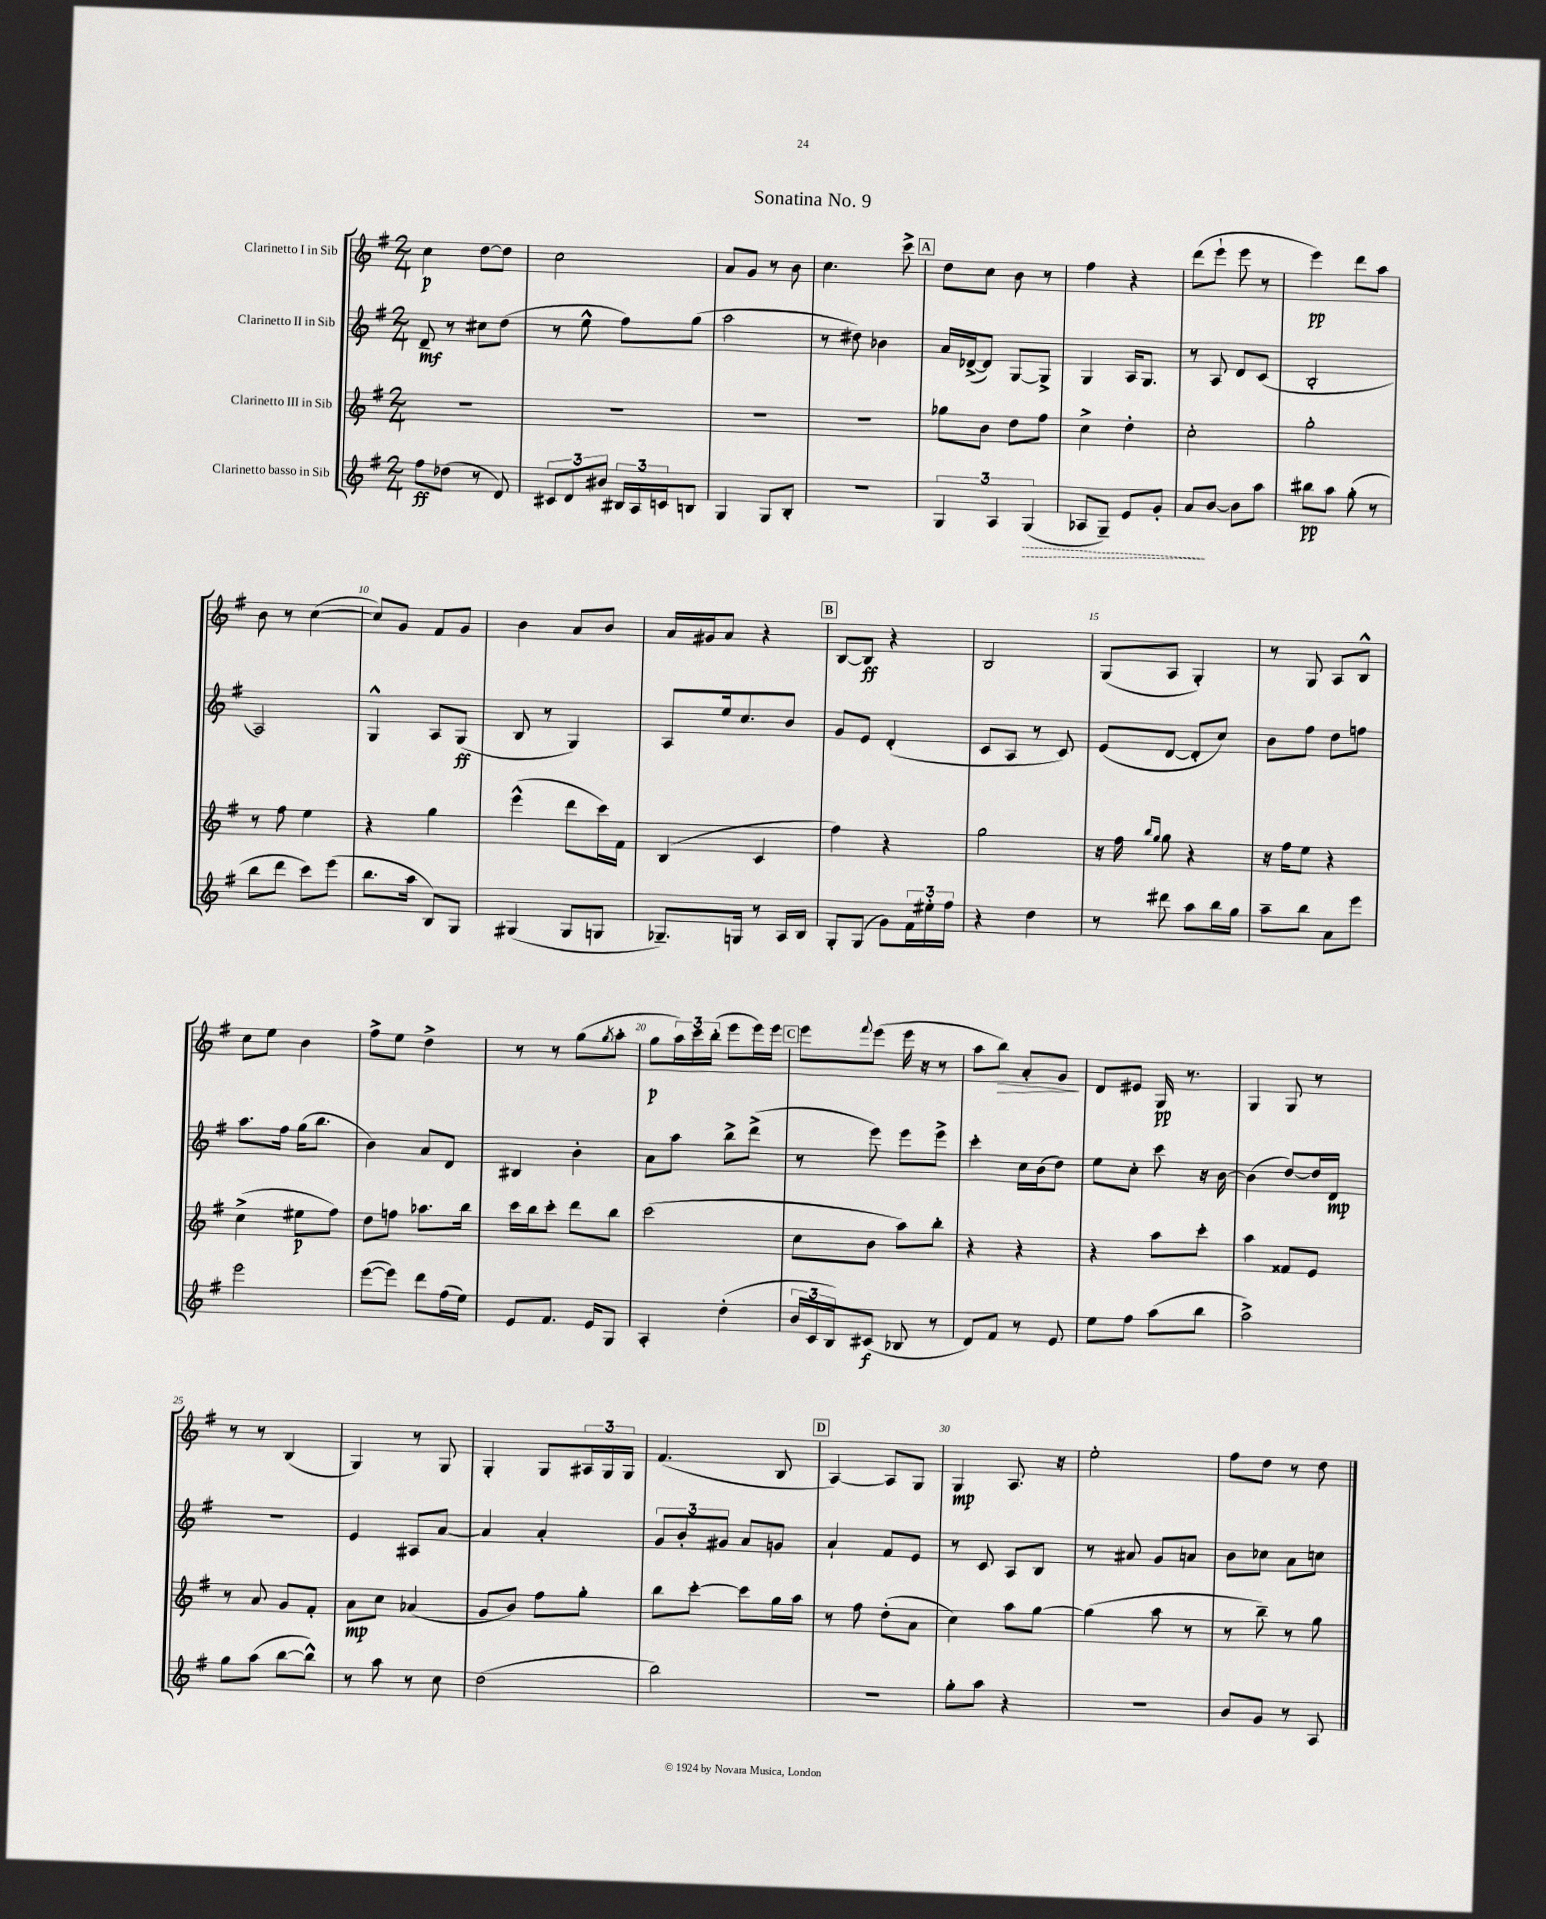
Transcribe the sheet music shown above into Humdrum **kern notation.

**kern	**kern	**kern	**kern
*staff4	*staff3	*staff2	*staff1
*clefG2	*clefG2	*clefG2	*clefG2
*k[f#]	*k[f#]	*k[f#]	*k[f#]
*M2/4	*M2/4	*M2/4	*M2/4
8ff#	2r	8d~	4cc
(8dd-	.	8r	.
8r	.	8cc#	[8dd
8d)	.	(8dd	8dd]
=	=	=	=
12c#	2r	8r	2cc
12d	.	.	.
.	.	8ee^^	.
12b#	.	.	.
24B#	.	8ff#)	.
24A	.	.	.
24c	.	.	.
8B	.	(8gg	.
=	=	=	=
4G	2r	2aa	8a
.	.	.	8g
8G	.	.	8r
8B'	.	.	8b
=	=	=	=
2r	2r	8r	4.cc
.	.	8dd#)	.
.	.	4b-	.
.	.	.	8ccc^
=	=	=	=
6G	8gg-	16a	8dd
.	.	([16d-^	.
.	8b	8d-])	8cc
6A	.	.	.
.	8dd	[8G	8b
(6G	.	.	.
.	8ff#	8G^]	8r
=	=	=	=
8A-	4cc^	4G	4ff#
8G~)	.	.	.
8e	4dd'	16A	4r
.	.	8.G	.
8g'	.	.	.
=	=	=	=
8a	2cc'	8r	(8ddd
[8b	.	8A	8eee`
8b]	.	8d	8eee
8aa	.	(8c	8r
=	=	=	=
8bb#	2gg'	2B'	4eee)
8aa	.	.	.
(8gg'	.	.	8ddd
8r	.	.	8aa
=	=	=	=
8bb	8r	2A)	8b
8ddd	8ff#	.	8r
8ccc)	4ee	.	([4cc
(8eee	.	.	.
=	=	=	=
8.bb	4r	4G^^	8cc])
.	.	.	8g
16aa	.	.	.
8B)	4gg	8A	8f#
8G	.	(8G	8g
=	=	=	=
(4G#	(4eee^^	8B	4b
.	.	8r	.
8G#	8ddd	4G)	8a
8G	16ccc)	.	8b
.	16f#	.	.
=	=	=	=
8.G-~)	(4B	8A	16a
.	.	.	16g#
.	.	16ee	8a
16G	.	8.cc	.
8r	4c	.	4r
16A	.	8b	.
16B	.	.	.
=	=	=	=
8G'	4ff#)	8g	[8B
(8G	.	8e	8B]
8g)	4r	(4d'	4r
24f#	.	.	.
24ee#'	.	.	.
24ff#	.	.	.
=	=	=	=
4r	2gg	8c	2B
.	.	8A	.
4dd	.	8r	.
.	.	8c)	.
=	=	=	=
8r	16r	(8e	(8G
.	16ff#	.	.
.	16qqbb	.	.
.	16qqgg	.	.
8ddd#	8gg	[8d	8A
8aa	4r	8d']	4G')
16bb	.	8cc)	.
16gg	.	.	.
=	=	=	=
8aa~	16r	8b	8r
.	16ff#	.	.
8bb	8ee	8ff#	8G
8a	4r	8dd	8A
8eee	.	8ff	8B^^
=	=	=	=
2eee	(4cc^	8.aa	8cc
.	.	.	8ee
.	.	16ff#	.
.	8ee#	(16gg	4b
.	.	8.bb	.
.	8ff#)	.	.
=	=	=	=
([8eee	8dd	4b)	8ff#^
8eee])	8ff	.	8ee
8ddd	8.aa-	8a	4dd^
(16ff#	.	8d	.
16ee)	16bb	.	.
=	=	=	=
8e	16ccc	4B#	8r
.	16bb	.	.
8.f#	8ccc'	.	8r
.	8ddd	4b'	(8gg
16e	.	.	.
.	.	.	8qgg
8G	8bb	.	8aa'
=	=	=	=
4A'	(2ccc	8a	8gg
.	.	8aa	24aa)
.	.	.	24ccc
.	.	.	(24bb'
(4dd'	.	8bb^	8eee
.	.	(8ddd^	16eee)
.	.	.	16eee
=	=	=	=
24b	8cc	8r	8eee
24c	.	.	.
24B)	.	.	.
.	.	.	8qqfff#
(8c#	8b	8eee)	(8eee
8B-	8aa)	8eee	16eee
.	.	.	16r
8r	8bb'	8eee^	8r
=	=	=	=
8d)	4r	4ccc'	8aa
8f#	.	.	8bb)
8r	4r	16cc	8a'
.	.	(16b	.
8e	.	8dd)	8g
=	=	=	=
8ee	4r	8ee	8d
8ff#	.	8cc'	8e#
(8aa	8aa	8ccc	16G
.	.	.	8.r
8bb	8ccc'	16r	.
.	.	[16b	.
=	=	=	=
2aa^)	4aa	(4b]	4G
.	8f##	[8dd)	8G
.	8e	16dd]	8r
.	.	16d	.
=	=	=	=
8gg	8r	2r	8r
(8aa	8a	.	8r
[8bb	8g	.	(4B
8bb^^])	8f#'	.	.
=	=	=	=
8r	8a	4e	4G)
8aa	8cc	.	.
8r	(4a-	8A#	8r
8cc	.	[8a	8G
=	=	=	=
(2dd	8g	4a]	4G'
.	8b)	.	.
.	8ff#	4a'	8G
.	8gg'	.	24A#
.	.	.	24G
.	.	.	24G
=	=	=	=
2bb)	8bb	12g	(4.f#
.	.	12b'	.
.	[8ccc'	.	.
.	.	12g#	.
.	8ccc]	8a	.
.	16gg	8g	8B
.	16aa	.	.
=	=	=	=
2r	8r	4a`	[4A)
.	8ff#	.	.
.	(8dd'	8f#	8A]
.	8a	8e	8G
=	=	=	=
8gg'	4cc)	8r	4G
8aa	.	8c	.
4r	8aa	8A	8.A
.	[8gg	8B	.
.	.	.	16r
=	=	=	=
2r	(4gg]	8r	2ee'
.	.	8a#	.
.	8aa	8g	.
.	8r	8a	.
=	=	=	=
8b	8r	8b	8ff#
8g	8bb~)	8cc-	8dd
8r	8r	8a	8r
8A	8gg	8cc	8dd
==	==	==	==
*-	*-	*-	*-
